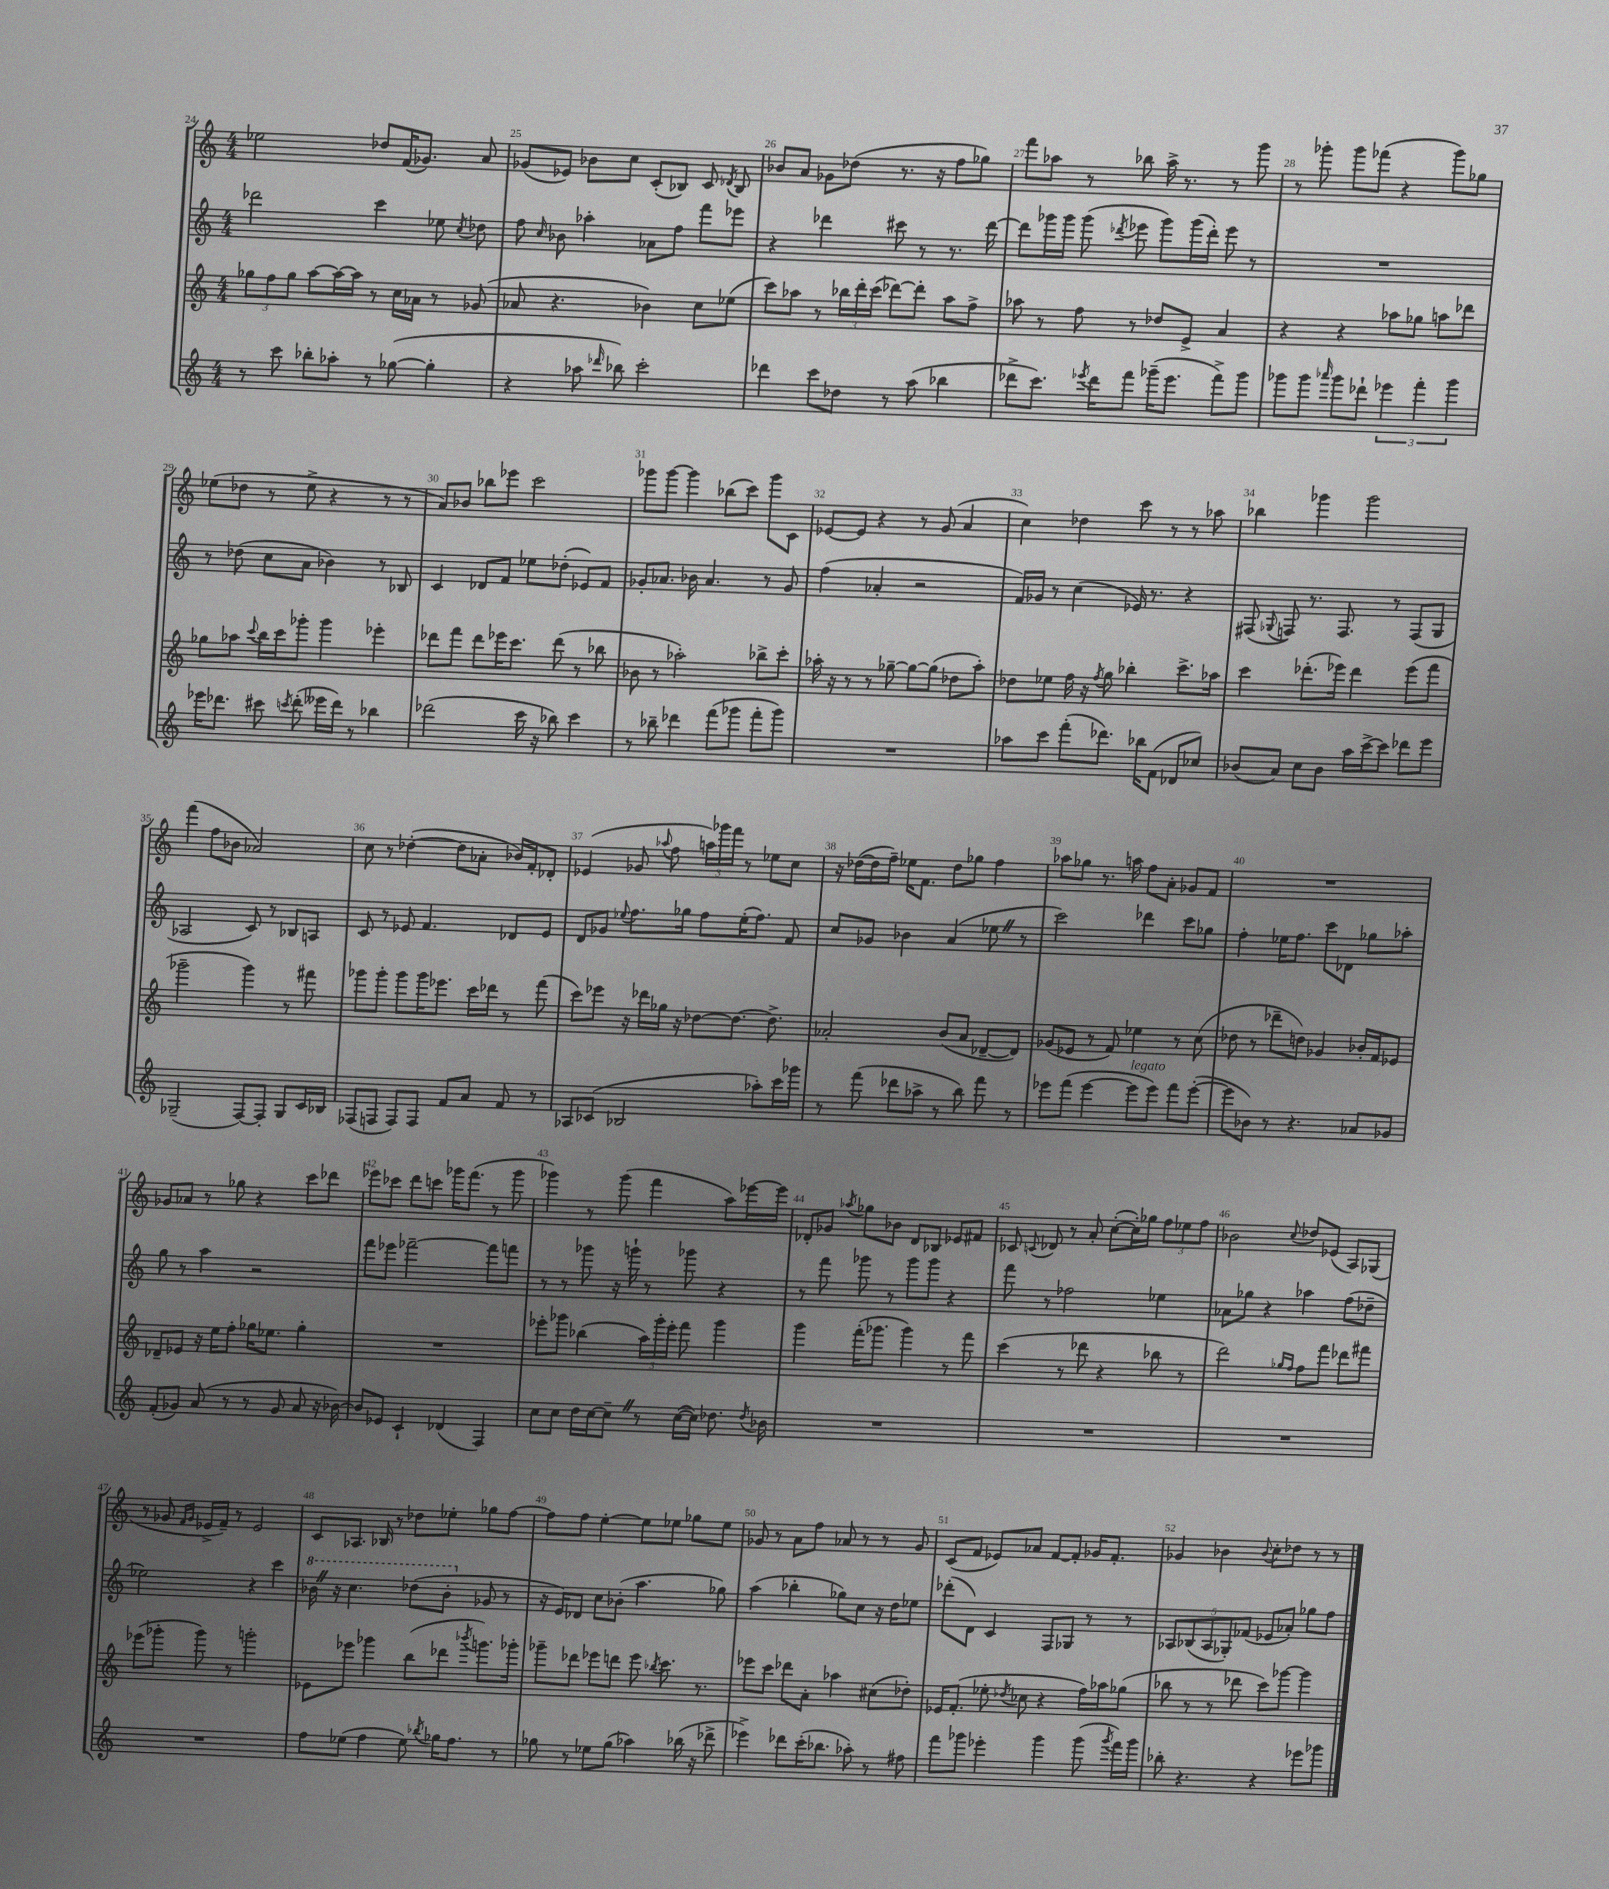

**kern	**kern	**kern	**kern
*staff4	*staff3	*staff2	*staff1
*clefG2	*clefG2	*clefG2	*clefG2
*k[]	*k[]	*k[]	*k[]
*M4/4	*M4/4	*M4/4	*M4/4
8r	12gg-	2ddd-	2ee-
.	12ff	.	.
8ccc	.	.	.
.	12gg-	.	.
8bb-'	[8aa	.	.
8aa-'	16aa_	.	.
.	16aa]	.	.
8r	8r	4ccc	8dd-
([8gg-	16cc	.	(16f
.	16a-	.	8.g-)
4gg-']	8r	8ee-	.
.	.	8qcc	.
.	(8g-	8dd-	8a
=	=	=	=
4r	8a-	8ff	(8g-
.	.	16qqcc	.
.	4.r	8b-	8e-)
8aa-	.	4aa-'	8b-
16qqddd-	.	.	.
8bb-)	.	.	8cc
2ccc'	4b-)	8a-	(8c'
.	.	8ff	8B-)
.	8cc	8fff	8c
.	.	.	8qd-
.	(8ee-	8eee-	8B-
=	=	=	=
4ddd-	8ccc)	4r	8b-
.	8aa-	.	8a
8ccc	8r	4ddd-	8g-
8dd-	24bb-	.	(8dd-
.	24ddd'	.	.
.	(24ccc	.	.
8r	[8ddd-)	8ccc#	8.r
(8aa	8ddd-']	8r	.
.	.	.	16r
4bb-	8aa-	8.r	8ff
.	8ff^	.	8gg-)
.	.	[16ddd-	.
=	=	=	=
8ddd-^	8aa-	8ddd-]	8fff
8.ccc)	8r	16ggg-	8aa-
.	.	16ggg-	.
.	8ff	(8ggg-	8r
8qeee-	.	.	.
16ddd-	.	.	.
.	.	8qddd-	.
8fff	8r	8eee-	8bb-
(16ggg-~	8dd-	8ggg-)	16aa-^
8.eee-	.	.	8.r
.	8e^	(16ggg-	.
.	.	16ddd-')	.
8fff^)	4a	8eee-	8r
8ggg-	.	8r	8ggg
=	=	=	=
8ggg-	4r	1r	8r
8ggg-	.	.	8ggg-'
16qqaaa-	.	.	.
8ggg-	4r	.	8ggg-
8ddd-`	.	.	(8fff-
6eee-	8aa-	.	4r
.	8gg-	.	.
6fff'	.	.	.
.	8aa	.	8ggg-)
6ggg-	.	.	.
.	8ddd-	.	8gg-
=	=	=	=
16eee-	8gg-	8r	(8ee-
8.ddd-	.	.	.
.	8aa-	(8dd-	8dd-
.	8qqccc	.	.
8ccc#	16bb	8cc	8r
.	16ccc	.	.
8qccc	.	.	.
(8ddd-'	8ggg-'	8a	8ee-^
16eee--	4ggg-	4b-)	4r
16ddd-)	.	.	.
8r	.	.	.
4bb-	4eee-'	8r	8r
.	.	8B-	8r
=	=	=	=
(2ddd-	8ddd-	4c	8a)
.	8fff	.	8b-
.	8ddd-	8d-	8bb-
.	16eee-	8f	8eee-
.	8.ccc	.	.
16ccc	.	8ee-	2ccc
16r	.	.	.
8bb-)	(8ddd-	(8dd-'	.
4ccc	8r	8e-)	.
.	8bb-	8f	.
=	=	=	=
8r	8b-	8g-'	8ggg-
8bb-~	8r	8.a-	[8ggg-
4ddd-	2aa-')	.	4ggg-]
.	.	16b-	.
.	.	4.a-	.
(8fff	.	.	(8bb-
8ggg-	.	.	8ccc)
8fff'	8bb-^	8r	8ggg-
8ggg-)	8ccc'	8g-	8c
=	=	=	=
1r	16aa-'	(4ff	[8e-
.	16r	.	.
.	8r	.	8e-]
.	8r	4a-'	4r
.	[8gg-~	.	.
.	8gg-_	2r	8r
.	(8gg-]	.	(8g
.	8dd-	.	4a
.	8aa-')	.	.
=	=	=	=
8aa-	8dd-	16f)	4cc)
.	.	16g-	.
8ccc	8ee-	8r	.
(8fff'	16ff	(4cc	4dd-
.	16r	.	.
.	8qff	.	.
8.ddd-)	8gg	.	.
.	4bb-'	16e-)	8ccc
16bb-	.	8.r	.
(8f	.	.	8r
8d-	8.ccc^	4r	8r
8cc-)	.	.	8aa-
.	16aa-	.	.
=	=	=	=
(8b-	4ccc	(8F#	4bb-
.	.	8qqG-	.
8a)	.	8F)	.
8cc	(8.ddd-'	8.r	4ggg-
8b-	.	.	.
.	16eee-)	8.F	.
16aa	4ddd-	.	2ggg-
[16ccc^	.	.	.
8ccc]	.	8r	.
8ddd-	(8eee-	(8F	.
8eee	8fff	8G-	.
=	=	=	=
(2G-~	2ggg-~	2A-	(4fff
.	.	.	8ff
.	.	.	8b-
[8F)	4ggg-)	8c)	2a-)
8F']	.	8r	.
8G-	8r	8B-	.
16c	8fff#	8A	.
16B-	.	.	.
=	=	=	=
(8F-	8ggg-	8c	8cc
8F	8ggg-'	8r	8r
8F)	8ggg-	8e-	([4dd-'
8F	16ggg-	4.f	.
.	8.eee-	.	.
8f	.	.	8dd-]
8a	16ccc	.	8a-'
.	16ddd-	.	.
8f	8r	8d-	16b-)
.	.	.	16f'
8r	(8fff	8e-	8d-'
=	=	=	=
8A-	8ccc)	8d	(4e-
(8c-	8eee-	8g-	.
.	.	8qqee-	.
2B-	16r	8.ff	8g-
.	16ddd-	.	.
.	.	.	8qqaa-
.	16gg-	.	8ff
.	16r	16gg-	.
.	[8dd-	8ff	24aa)
.	.	.	24ggg-
.	.	.	24fff
.	8.dd-_	(16ee-'	8r
.	.	8.ff)	.
8aa-')	.	.	8ee-
.	8.dd-^]	.	.
16ccc	.	8f	8cc
16ggg-	.	.	.
=	=	=	=
8r	2a-'	8cc	16r
.	.	.	([16dd-
(8fff	.	8g-	16dd-]
.	.	.	16ff~)
8ddd-	.	4b-	16ee-
.	.	.	8.f
8aa-^	.	.	.
8r	(8b	(4a	8dd-
8bb)	8a-	.	8gg-
8fff	[8d-~	8ee-	4ff
8r	8d-])	8r	.
=	=	=	=
8eee-	(8g-	2ccc)	8aa-
(8fff	8e-	.	8gg-
[4eee-	8r	.	8.r
.	8f)	.	.
.	.	.	16aa
8eee-]	4ee-	4ddd-	8ff
8eee-)	.	.	8a'
8fff	8r	8ccc	8g-
([8eee-'	(8cc	8gg-	8f
=	=	=	=
8eee-]	8dd-	4ff'	1r
8b-)	8r	.	.
8r	8ddd-~	16ee-	.
.	.	8.ff	.
4.r	8dd)	.	.
.	4g-	8ccc	.
.	.	8d-	.
8a-	16b-'	8gg-	.
.	16f	.	.
8g-	8e-	8aa-'	.
=	=	=	=
(8f'	8d-~	8gg	8g-
8g-)	8e-	8r	8a-
(8a	16r	4aa	8r
.	16ee	.	.
8r	8ff'	.	8gg-
8r	16gg-	2r	4r
.	8.ee-	.	.
8g-	.	.	.
8a	4gg-'	.	8ccc
16r	.	.	8ddd-
[16b-)	.	.	.
=	=	=	=
8b-]	1r	8fff	8eee-
8e-	.	8eee-	8ccc-
4c`	.	[2fff-~	8ddd
.	.	.	8ccc
(4d-	.	.	16ggg-
.	.	.	(8.fff
4F)	.	8fff-]	8r
.	.	8fff	8ggg-
=	=	=	=
8cc	8eee-'	8r	4ggg-)
8cc	8ggg-	8r	.
16dd	(4bb-	8ggg-	8r
[16cc	.	.	.
8cc~]	.	16r	(8ggg-
.	.	16ggg`	.
8r	24aa)	8r	4fff
.	24ggg-'	.	.
.	24eee-'	.	.
([16cc	8fff	8ggg-	.
16cc])	.	.	.
8.dd-	4ggg-	4r	8aa)
.	.	.	[16eee-
8qdd-	.	.	.
16b-	.	.	16eee-]
=	=	=	=
1r	4ggg	8r	8d-'
.	.	8fff	8g-
.	.	.	8qaa-
.	(16fff'	8ggg-	8gg-
.	8.ggg-	.	.
.	.	8r	8b-
.	4ggg-)	8ggg-	8d-
.	.	8ggg-	8B-
.	8r	4r	8e-
.	8fff	.	8f#
=	=	=	=
1r	(4ccc	8fff	8c-
.	.	.	8qqc
.	.	8r	8d-
.	8r	2ff-	8r
.	8ddd-	.	8a'
.	4r	.	([8cc'
.	.	.	16cc'])
.	.	.	16gg-
.	8bb-	4ee-	12ff
.	.	.	12ee-
.	8r	.	.
.	.	.	12ff
=	=	=	=
1r	2ddd)	8a-	2b-
.	.	8gg-	.
.	.	4r	.
.	16qqgg-	.	.
.	16qqff	.	8qqcc
.	8ff	4aa-	8dd-
.	8fff	.	(8e-
.	8ddd-	(8ff	8A)
.	8fff#	8dd-~	(8G-
=	=	=	=
1r	(8eee-	2ee-)	8r
.	8ggg-'	.	8g-
.	.	.	16qqf
.	.	.	16qqg-
.	8ggg-)	.	16e-^
.	.	.	16f~)
.	8r	.	8r
.	2ggg'	4r	2e-
.	.	4ccc	.
=	=	=	=
8ff	8e-	16bb-	8c
.	.	16r	.
(8ee-	8eee-	4.ccc	8.A-
4ff	4ggg-	.	.
.	.	.	16B-
.	.	.	8r
8ee-)	(8bb	(8ddd-	8dd-
8qbb-	.	.	.
16gg-	8ddd-	8bb-'	8ee-'
8.ff	.	.	.
.	8qbbb-	.	.
.	8.ggg)	8g-	8gg-
8r	.	8r	[8ff
.	16ggg-'	.	.
=	=	=	=
8gg-	8ggg-~	16r	8ff]
.	.	16e)	.
8r	8ddd-	8d-	8ff
8ee-	8eee-	8cc	[4ee'
(8gg-	8ddd	(8b-'	.
4aa-)	8eee-	4.aa	8ee]
.	8qbb-	.	.
.	8.ccc	.	8ee-
(16bb-	.	.	8gg-
16r	8.r	.	.
8ddd-^	.	8gg-)	8ee-
=	=	=	=
4eee-^)	8eee-	(4aa	8g-
.	8ccc	.	8r
8ddd-	8ddd-	4bb-'	8a
(16ccc'	8a'	.	8ff
8.bb-	.	.	.
.	4aa-	8gg-)	8a-
8aa-')	.	8cc	8r
8r	(8cc#	16r	8r
.	.	16dd	.
8ff#	8dd-')	8ee-	8g-
=	=	=	=
8fff	16e-	(8ddd-'	(8c
.	(8.f'	.	.
8ggg-	.	8d)	8f
4eee-'	8ee-'	4c	8e-)
.	8qdd-	.	.
.	8cc-	.	8a-
4ggg-	4r	8F	[8f
.	.	8G-	8f']
(8ggg-	16ff)	8r	16g-
.	16aa-	.	8.f'
8qggg-	.	.	.
16fff)	(8gg-	8r	.
16ggg-	.	.	.
=	=	=	=
8bb-'	8bb-	10A-	4g-
.	.	(10B-	.
4.r	8r	.	.
.	.	10A-	.
.	8r	.	4b-
.	.	10G-')	.
.	8ddd-	.	.
.	.	(10f-	.
.	.	.	8qqb-
4r	8ccc)	8e-	8cc'
.	[8ggg-	8a-')	8dd-
8eee-	4ggg-]	8gg-	8r
8ggg-	.	8ff	8r
==	==	==	==
*-	*-	*-	*-
